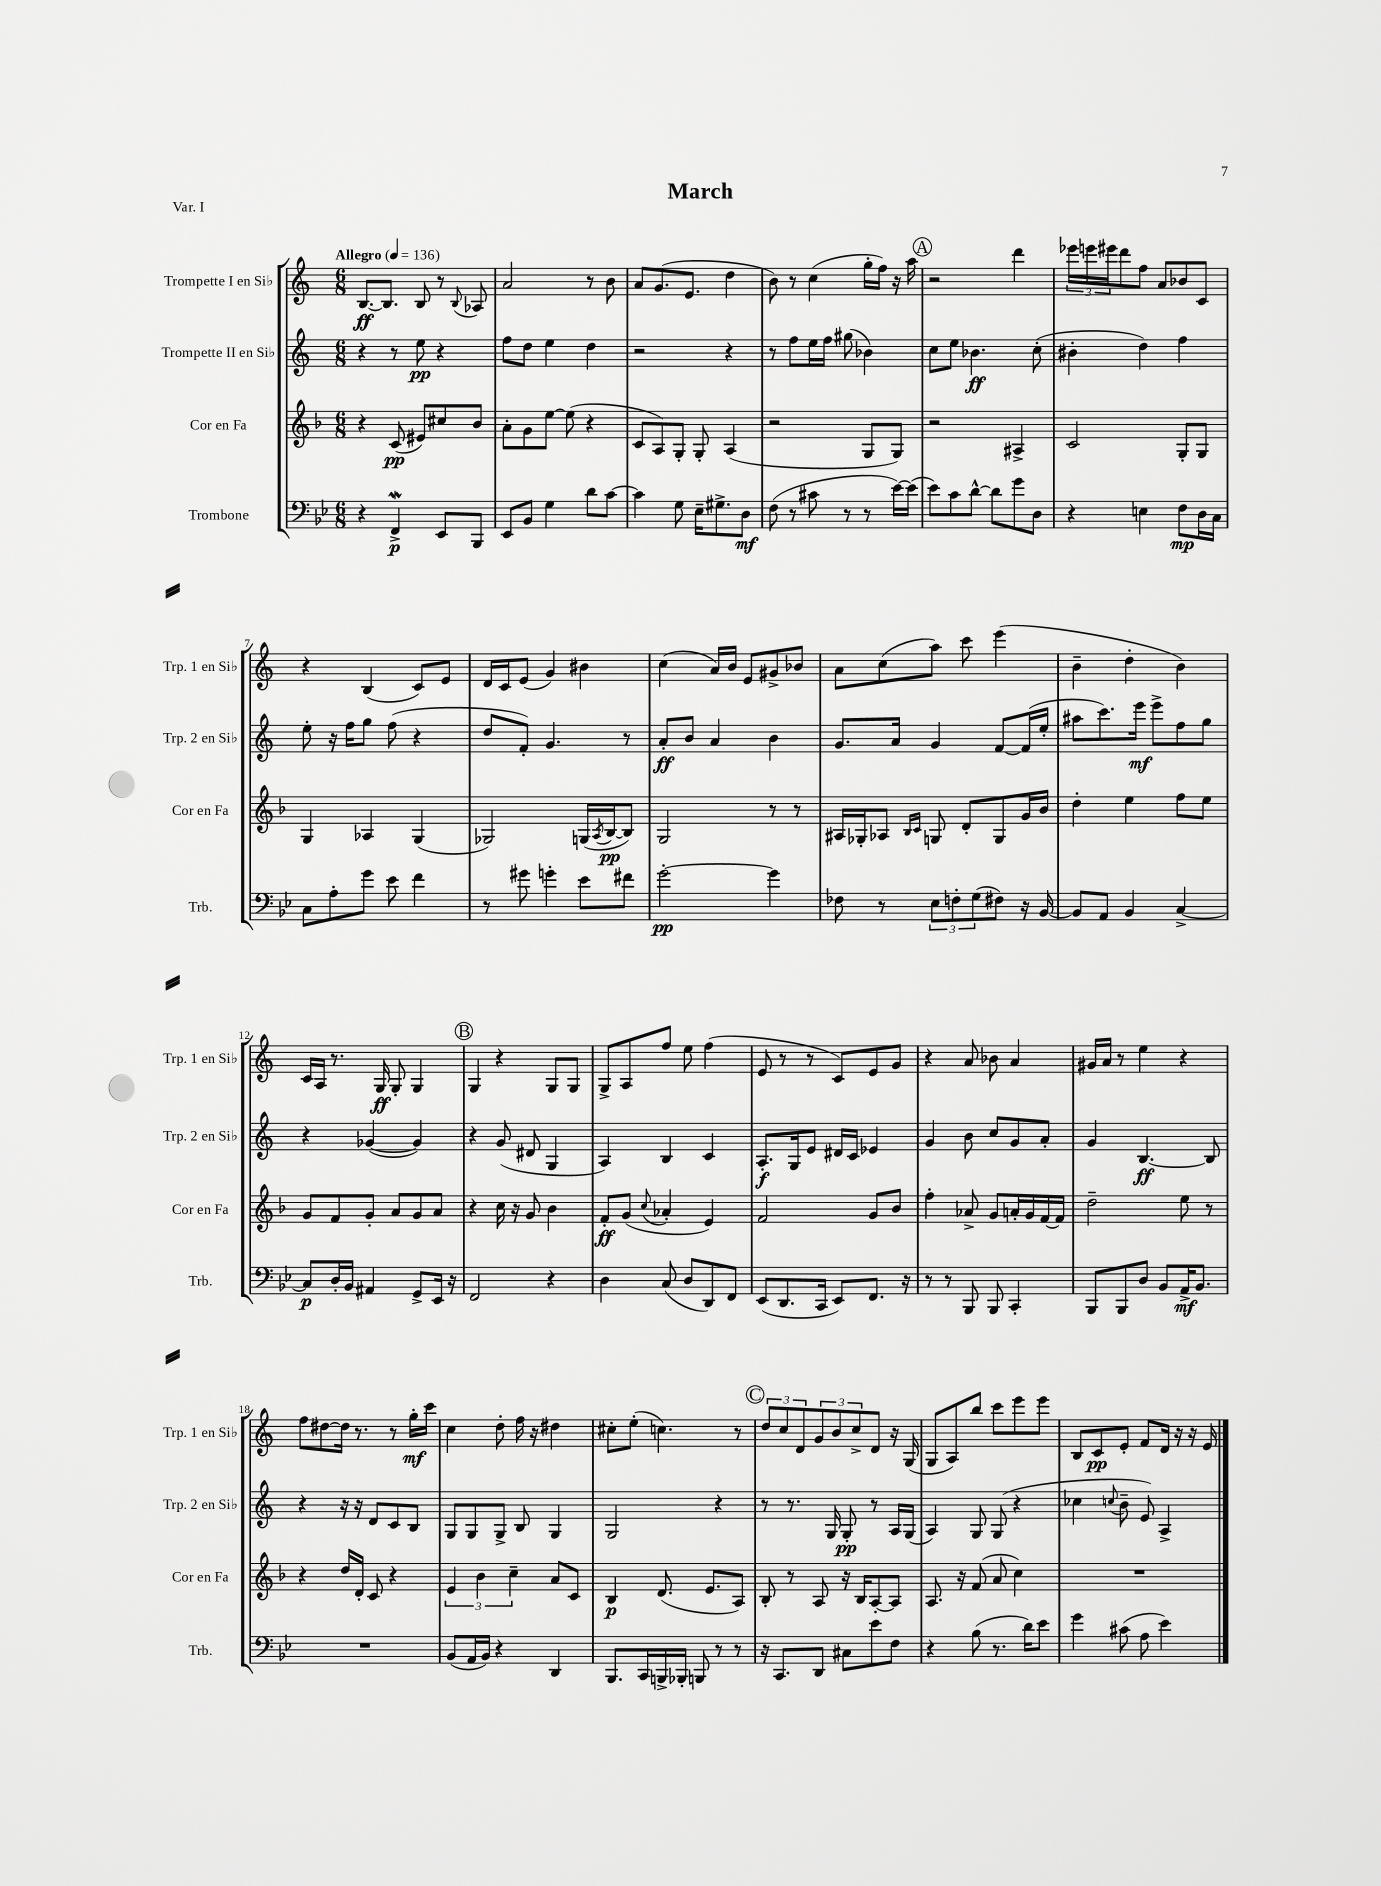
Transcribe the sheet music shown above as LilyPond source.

\header { title = "March" piece = "Var. I" }
<<
\new StaffGroup <<
\new Staff = "s0" \with { instrumentName = "Trompette I en Sib" shortInstrumentName = "Trp. 1 en Sib" } {
    \clef treble \key c \major \numericTimeSignature \time 6/8 \tempo "Allegro" 4 = 136
    b8.~\ff b8. b8 r8 \appoggiatura { b8 } aes8 |
    a'2 r8 b'8 |
    a'8 g'8.( e'8. d''4 |
    b'8) r8 c''4( g''16-. f''16) r16 a''16 |
    \mark \markup { \circle "A" } r2 d'''4 |
    \tuplet 3/2 { ees'''16 e'''16 eis'''16 } d'''8 f''8 a'8 bes'8 c'8 |
    r4 b4( c'8) e'8 |
    d'16 c'16 e'8( g'4) bis'4 |
    c''4( a'16) b'16 e'8 gis'8-> bes'8 |
    a'8 c''8( a''8) c'''8 e'''4( |
    b'4-- d''4-. b'4) |
    c'16 a16 r8. g16\ff g8-. g4 |
    \mark \markup { \circle "B" } g4 r4 g8 g8 |
    g8-> a8 f''8 e''8 f''4( |
    e'8 r8 r8 c'8) e'8 g'8 |
    r4 a'8 bes'8 a'4 |
    gis'16 a'16 r8 e''4 r4 |
    f''8 dis''8~ dis''16 r8. r8 g''16-.\mf c'''16 |
    c''4 d''8-. f''16 r16 dis''4 |
    cis''8-. e''8-.( c''4.) r8 |
    \mark \markup { \circle "C" } \tuplet 3/2 { d''8 c''8 d'8 } \tuplet 3/2 { g'8 b'8 c''8-> } d'8 r16 g16( |
    g8 a8) b''8 c'''8 e'''8 e'''8 |
    b8 c'8\pp e'8-. f'8 d'16 r16 r16 e'16 \bar "|." |
}
\new Staff = "s1" \with { instrumentName = "Trompette II en Sib" shortInstrumentName = "Trp. 2 en Sib" } {
    \clef treble \key c \major \numericTimeSignature \time 6/8
    r4 r8 e''8\pp r4 |
    f''8 d''8 e''4 d''4 |
    r2 r4 |
    r8 f''8 e''16 f''16 gis''8( bes'4) |
    \mark \markup { \circle "A" } c''8 e''8 bes'4.\ff c''8-.( |
    bis'4-. d''4) f''4 |
    e''8-. r16 f''16 g''8 f''8( r4 |
    d''8 f'8-.) g'4. r8 |
    a'8-.\ff b'8 a'4 b'4 |
    g'8. a'16 g'4 f'8~ f'16( e''16-. |
    ais''8 c'''8.) e'''16\mf e'''8-> f''8 g''8 |
    r4 ges'4~( ges'4) |
    \mark \markup { \circle "B" } r4 g'8( dis'8 g4 |
    a4) b4 c'4 |
    a8.-.\f g16 e'8 dis'16 c'16 ees'4 |
    g'4 b'8 c''8 g'8 a'8-. |
    g'4 b4.~\ff b8 |
    r4 r16 r16 d'8 c'8 b8 |
    g8 g8 g8-> b8 g4 |
    g2 r4 |
    \mark \markup { \circle "C" } r8 r8. g16 g8-.\pp r8 a16 g16( |
    a4) g8 g8( r4 |
    ces''4 \appoggiatura { c''8 } b'8-- e'8) a4-> \bar "|." |
}
\new Staff = "s2" \with { instrumentName = "Cor en Fa" shortInstrumentName = "Cor en Fa" } {
    \clef treble \key f \major \numericTimeSignature \time 6/8
    r4 c'8\pp( eis'8) cis''8 bes'8 |
    a'8-. g'8 e''8~ e''8( r4 |
    c'8 a8) g8-. g8-. a4( |
    r2 g8 g8) |
    \mark \markup { \circle "A" } r2 ais4-> |
    c'2 g8-. g8 |
    g4 aes4 g4( |
    ges2) g16( \acciaccatura { a8 } bes16~\pp bes8) |
    g2 r8 r8 |
    ais16 ges16-. aes8 \grace { bes16 c'16 } g8 d'8-. g8 g'16 bes'16 |
    d''4-. e''4 f''8 e''8 |
    g'8 f'8 g'8-. a'8 g'8 a'8 |
    \mark \markup { \circle "B" } r4 c''16 r16 g'8 bes'4 |
    f'8-.\ff g'8( \appoggiatura { c''8 } aes'4-. e'4) |
    f'2 g'8 bes'8 |
    f''4-. aes'8-> g'8 a'16-. g'16 f'16~ f'16 |
    d''2-- e''8 r8 |
    r4 d''16 d'16-. c'8 r4 |
    \tuplet 3/2 { e'4 bes'4 c''4-- } a'8 c'8 |
    bes4\p d'8.( e'8. a8) |
    \mark \markup { \circle "C" } bes8-. r8 a8 r16 bes16 a8~-. a8 |
    a8. r16 f'8( a'8 c''4) |
    R2. \bar "|." |
}
\new Staff = "s3" \with { instrumentName = "Trombone" shortInstrumentName = "Trb." } {
    \clef bass \key bes \major \numericTimeSignature \time 6/8
    r4 f,4->\mordent\p ees,8 bes,,8 |
    ees,8 bes,8 g4 d'8 c'8~ |
    c'4 g8 ees16-- gis8.-> d8\mf |
    f8( r8 cis'8 r8 r8 ees'16~) ees'16( |
    \mark \markup { \circle "A" } ees'8) c'8 d'8~-^ d'8 g'8 d8 |
    r4 e4 f8\mp d16 c16 |
    c8 a8-. g'8 ees'8 f'4 |
    r8 gis'8 g'4-. ees'8 fis'8 |
    g'2~-.\pp g'4 |
    fes8 r8 \tuplet 3/2 { ees8 f8-. g8( } fis8) r16 bes,16~ |
    bes,8 a,8 bes,4 c4~-> |
    c8\p d16-. bes,16 ais,4 g,8-> ees,16 r16 |
    \mark \markup { \circle "B" } f,2 r4 |
    d4 c8( d8 d,8) f,8 |
    ees,8( d,8. c,16 ees,8) f,8. r16 |
    r8 r8 bes,,8 bes,,8 c,4-. |
    bes,,8 bes,,8 d8 bes,8 a,16->\mf bes,8. |
    R2. |
    bes,8( a,16 bes,16) r4 d,4 |
    bes,,8. c,16 b,,16-> bes,,16-. b,,8 r8 r8 |
    \mark \markup { \circle "C" } r16 c,8. d,8 cis8 ees'8 f8 |
    r4 bes8( r8. d'16) ees'8 |
    g'4 cis'8( a8 ees'4) \bar "|." |
}
>>
>>
